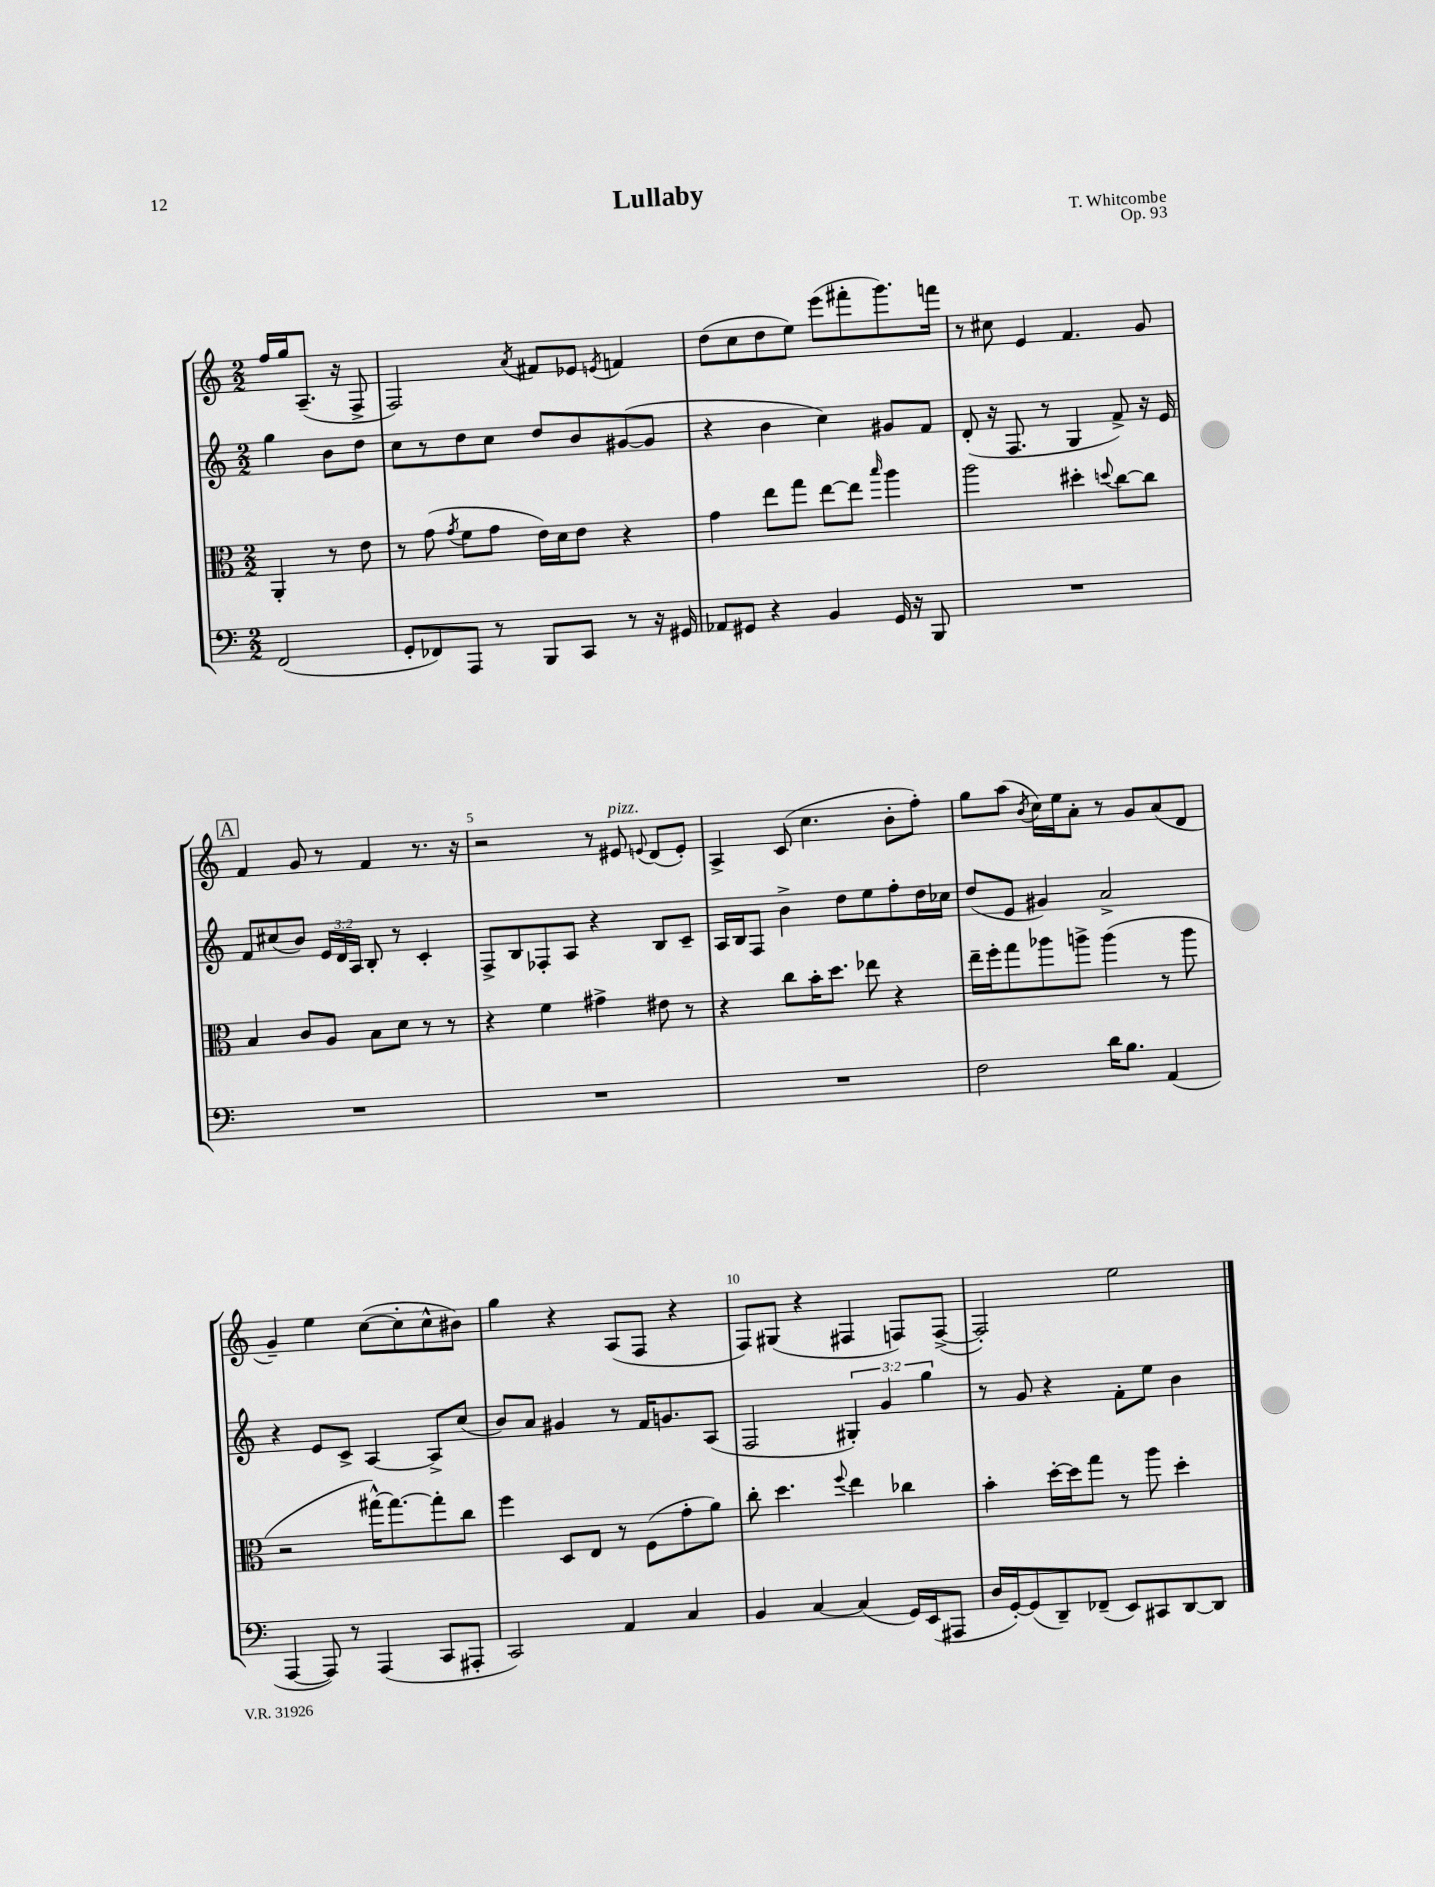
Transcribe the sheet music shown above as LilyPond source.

\header { title = "Lullaby" composer = "T. Whitcombe" opus = "Op. 93" }
<<
\new StaffGroup <<
\new Staff = "s0" {
    \clef treble \key c \major \numericTimeSignature \time 2/2 \partial 2
    \autoBeamOff f''16[ g''16 a8.]--( r16 f8-> |
    f2) \acciaccatura { a'8 } fis'8[ ees'8] \acciaccatura { e'8 } f'4 |
    d''8[( c''8 d''8 e''8]) e'''8[( fis'''8-. g'''8.) f'''16] |
    r8 cis''8 e'4 f'4. g'8 |
    \mark \markup { \box "A" } f'4 g'8 r8 f'4 r8. r16 |
    r2 r8 eis'8^\markup { \italic "pizz." } \appoggiatura { e'8 } d'8[( e'8]-.) |
    a4-> c'8( c''4. b'8[-. f''8]-.) |
    g''8[ a''8]( \acciaccatura { b'8 } c''16[) e''16 a'8]-. r8 g'8[ a'8( d'8] |
    g'4--) e''4 c''8[~( c''8-. c''8-^ bis'8]) |
    g''4 r4 a8[( f8] r4 |
    f8[) gis8]( r4 fis4 f8[) f8]~->( |
    f2-.) e''2 \bar "|." |
}
\new Staff = "s1" {
    \clef treble \key c \major \numericTimeSignature \time 2/2 \override Staff.TupletNumber.text = #tuplet-number::calc-fraction-text \partial 2
    \autoBeamOff g''4 b'8[ d''8] |
    c''8[ r8 d''8 c''8] d''8[ b'8 gis'8~( gis'8] |
    r4 b'4 c''4) gis'8[ f'8] |
    d'8-.( r16 f8. r8 g4 f'8->) r16 e'16 |
    \mark \markup { \box "A" } f'8[ cis''8( b'8]) \tuplet 3/2 { e'16[ d'16 a16] } b8-. r8 c'4-. |
    f8[-> b8 fes8-. a8] r4 b8[ c'8]-- |
    a16[ b16 f8] b'4-> d''8[ e''8 f''8-. d''16 ces''16] |
    d''8[( e'8] gis'4) a'2-> |
    r4 e'8[ c'8]-> a4~ a8[-> c''8]( |
    b'8[) a'8] gis'4 r8 f'16[ g'8. a8]( |
    f2 \tuplet 3/2 { gis4-.) g'4 g''4 } |
    r8 g'8 r4 f'8[-. e''8] b'4 \bar "|." |
}
\new Staff = "s2" {
    \clef alto \key c \major \numericTimeSignature \time 2/2 \partial 2
    \autoBeamOff a,4-. r8 e'8 |
    r8 g'8( \acciaccatura { g'8 } f'8[ g'8] e'16[) d'16 e'8] r4 |
    g'4 e''8[ g''8] e''8[~ e''8] \grace { b''16 } a''4 |
    a''2 dis''4-. \appoggiatura { d''8 } c''8[~ c''8] |
    \mark \markup { \box "A" } b4 c'8[ a8] b8[ d'8] r8 r8 |
    r4 f'4 gis'4-> eis'8 r8 |
    r4 c''8[ b'16-. d''8.] ees''8 r4 |
    e''16[-- f''16-. g''8 aes''8 a''8]-> a''4( r8 a''8 |
    r2 gis''16[~-^) gis''8.~ gis''8-. c''8] |
    f''4 d8[ e8] r8 f8[( g'8-. a'8]) |
    c''8-. d''4. \appoggiatura { f''8 } e''4 ces''4 |
    b'4-. d''16[~-. d''16 g''8] r8 a''8 d''4-. \bar "|." |
}
\new Staff = "s3" {
    \clef bass \key c \major \numericTimeSignature \time 2/2 \partial 2
    \autoBeamOff f,2( |
    g,8[-. fes,8) a,,8] r8 b,,8[ c,8] r8 r16 gis,16 |
    aes,8[ gis,8] r4 b,4 gis,16 r16 b,,8 |
    R1 |
    \mark \markup { \box "A" } R1 |
    R1 |
    R1 |
    f2 d'16[ b8.] a,4( |
    a,,4~ a,,8) r8 a,,4( c,8[ ais,,8]-. |
    c,2) a,4 c4 |
    b,4 c4~ c4( g,16[) e,16( ais,,8] |
    d16[ g,16~-.) g,8( d,8--) fes,8]--( e,8[) cis,8 d,8~ d,8] \bar "|." |
}
>>
>>
\layout { \context { \Score \override BarNumber.break-visibility = ##(#f #t #t) barNumberVisibility = #(every-nth-bar-number-visible 5) } }
